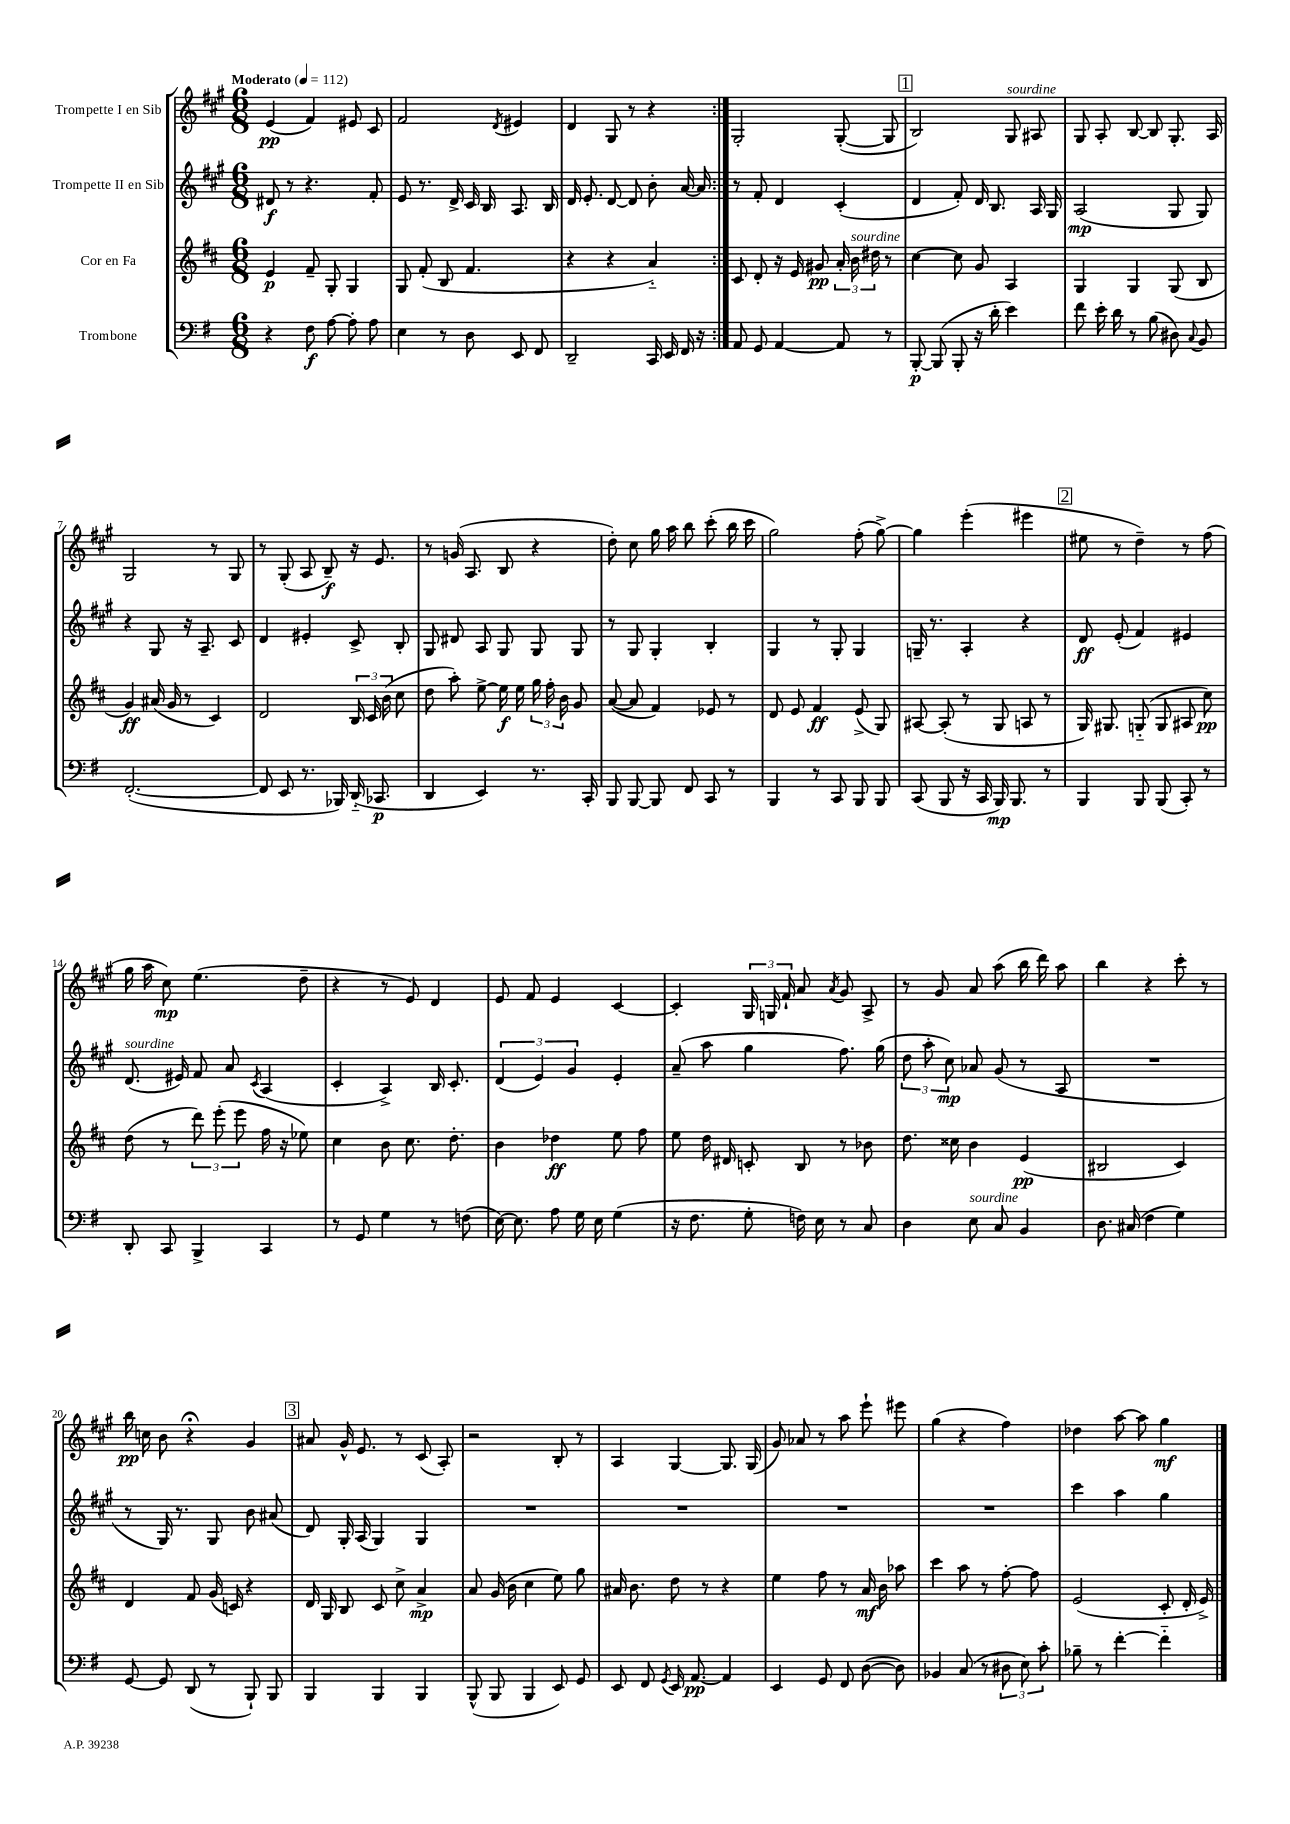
<<
\new StaffGroup <<
\new Staff = "s0" \with { instrumentName = "Trompette I en Sib" } {
    \clef treble \key a \major \numericTimeSignature \time 6/8 \tempo "Moderato" 4 = 112
    \autoBeamOff \repeat volta 2 { e'4\pp( fis'4) eis'8 cis'8 |
    fis'2 \acciaccatura { d'8 } eis'4 |
    d'4 gis8 r8 r4 | }
    gis2-. gis8~-.( gis8 |
    \mark \markup { \box "1" } b2) gis8^\markup { \italic "sourdine" } ais8 |
    gis8 a8-. b8~ b8 gis8.-. a16 |
    gis2 r8 gis8 |
    r8 gis8-.( a8 b8--\f) r16 e'8. |
    r8 g'16( a8. b8 r4 |
    d''8-.) cis''8 gis''16 a''16 b''8 cis'''8-.( b''16 cis'''16 |
    gis''2) fis''8-.( gis''8~->) |
    gis''4 e'''4-.( eis'''4 |
    \mark \markup { \box "2" } eis''8 r8 d''4--) r8 fis''8( |
    gis''16 a''16 cis''8\mp) e''4.( d''8-- |
    r4 r8 e'8) d'4 |
    e'8 fis'8 e'4 cis'4~ |
    cis'4-. \tuplet 3/2 { gis16 g16 fis'16-! } a'8 \acciaccatura { a'8 } gis'8 a8-> |
    r8 gis'8 a'8 a''8( b''16 d'''16) a''8 |
    b''4 r4 cis'''8-. r8 |
    b''16\pp c''16 b'8 r4\fermata gis'4 |
    \mark \markup { \box "3" } ais'8 gis'16-^ e'8. r8 cis'8( a8-.) |
    r2 b8-. r8 |
    a4 gis4~ gis8. gis16( |
    gis'8) aes'8 r8 a''8 e'''8-! eis'''8 |
    gis''4( r4 fis''4) |
    des''4 a''8~ a''8 gis''4\mf \bar "|." |
}
\new Staff = "s1" \with { instrumentName = "Trompette II en Sib" } {
    \clef treble \key a \major \numericTimeSignature \time 6/8
    \autoBeamOff \repeat volta 2 { dis'8\f r8 r4. fis'8-. |
    e'8 r8. d'16-> cis'16 b16 a8. b16 |
    d'16 e'8.-. d'8~ d'8 b'8-. a'16~ a'16 | }
    r8 fis'8-. d'4 cis'4-.( |
    \mark \markup { \box "1" } d'4 fis'8-.) d'16 b8. a16 gis16 |
    a2\mp( gis8 gis8) |
    r4 gis8 r16 a8.-- cis'8 |
    d'4 eis'4-. cis'8-> b8-. |
    gis8 dis'8 a8 gis8 gis8 gis8 |
    r8 gis8 gis4-. b4-. |
    gis4 r8 gis8-. gis4 |
    g16-- r8. a4-. r4 |
    \mark \markup { \box "2" } d'8\ff e'8-.( fis'4) eis'4 |
    d'8.^\markup { \italic "sourdine" }( eis'16) fis'8 a'8 \acciaccatura { cis'8 } a4( |
    cis'4-. a4->) b16 cis'8.-. |
    \tuplet 3/2 { d'4( e'4) gis'4 } e'4-. |
    a'8--( a''8 gis''4 fis''8.) gis''16( |
    \tuplet 3/2 { d''8 a''8-. cis''8\mp) } aes'8 gis'8( r8 a8 |
    R2. |
    r8 gis16) r8. gis8 b'8 ais'8( |
    \mark \markup { \box "3" } d'8) gis16-. a16( gis4) gis4 |
    R2. |
    R2. |
    R2. |
    R2. |
    cis'''4 a''4 gis''4 \bar "|." |
}
\new Staff = "s2" \with { instrumentName = "Cor en Fa" } {
    \clef treble \key d \major \numericTimeSignature \time 6/8
    \autoBeamOff \repeat volta 2 { e'4\p fis'8-- g8-. g4 |
    g8 fis'8-.( b8 fis'4. |
    r4 r4 a'4-_) | }
    cis'8 d'8-. r16 e'16 gis'8\pp \tuplet 3/2 { a'16-. b'16^\markup { \italic "sourdine" } dis''16 } r8 |
    \mark \markup { \box "1" } cis''4~ cis''8 g'8 a4 |
    g4 g4 g8( b8 |
    g'4\ff) ais'16( g'16 r8 cis'4) |
    d'2 \tuplet 3/2 { b16 cis'16 b'16( } cis''8 |
    d''8 a''8-.) e''8~-> e''16\f e''16 \tuplet 3/2 { g''16 fis''16-. b'16 } g'8 |
    a'8~( a'8 fis'4) ees'8 r8 |
    d'8 e'8 fis'4\ff e'8->( g8) |
    ais8~ ais8-.( r8 g8 a8 r8 |
    \mark \markup { \box "2" } g16) gis8. g8-_( g8 ais8 cis''8\pp) |
    d''8( r8 \tuplet 3/2 { d'''8) e'''8-.( e'''8 } fis''16 r16 ees''8) |
    cis''4 b'8 cis''8. d''8.-. |
    b'4 des''4\ff e''8 fis''8 |
    e''8 d''16 dis'16 c'8-. b8 r8 bes'8 |
    d''8. cisis''16 b'4 e'4\pp( |
    bis2 cis'4) |
    d'4 fis'8 g'16( c'16) r4 |
    \mark \markup { \box "3" } d'16 g16 b8 cis'8 cis''8-> a'4->\mp |
    a'8 g'16( b'16 cis''4 e''8) g''8 |
    ais'16 b'8. d''8 r8 r4 |
    e''4 fis''8 r8 a'16\mf b'16 aes''8 |
    cis'''4 a''8 r8 fis''8~-. fis''8 |
    e'2( cis'8-. d'16-. e'16->) \bar "|." |
}
\new Staff = "s3" \with { instrumentName = "Trombone" } {
    \clef bass \key g \major \numericTimeSignature \time 6/8
    \autoBeamOff \repeat volta 2 { r4 fis8\f a8~ a8-. a8 |
    e4 r8 d8 e,8 fis,8 |
    d,2-- c,16 e,16 fis,16 r16 | }
    a,8 g,8 a,4~ a,8 r8 |
    \mark \markup { \box "1" } b,,8~-.\p b,,8( b,,8-. r16 d'16-. e'4) |
    fis'8 e'16-. d'16 r8 b8( dis8) \appoggiatura { c8 } b,8 |
    fis,2.~-.( |
    fis,8 e,8 r8. bes,,16) d,16-_( ces,8.\p |
    d,4 e,4) r8. c,16-. |
    b,,8 b,,8~ b,,8 fis,8 c,8 r8 |
    b,,4 r8 c,8 b,,8 b,,8 |
    c,8( b,,8 r16 c,16 b,,16\mp) b,,8. r8 |
    \mark \markup { \box "2" } b,,4 b,,8 b,,8( c,8-.) r8 |
    d,8-. c,8 b,,4-> c,4 |
    r8 g,8 g4 r8 f8( |
    e16~) e8. a8 g16 e16 g4( |
    r16 fis8. g8-. f16) e16 r8 c8 |
    d4 e8^\markup { \italic "sourdine" } c8 b,4 |
    d8. cis16( fis4 g4) |
    g,8~ g,8 d,8( r8 b,,8-!) b,,8 |
    \mark \markup { \box "3" } b,,4 b,,4 b,,4 |
    b,,8-^( b,,8 b,,4 e,8) g,8 |
    e,8 fis,8 \acciaccatura { g,8 } e,16 a,8.~\pp a,4 |
    e,4 g,8 fis,8 d8~( d8) |
    bes,4 c8( r8 \tuplet 3/2 { dis8 e8) c'8-. } |
    bes8-- r8 fis'4~-. fis'4-_ \bar "|." |
}
>>
>>
